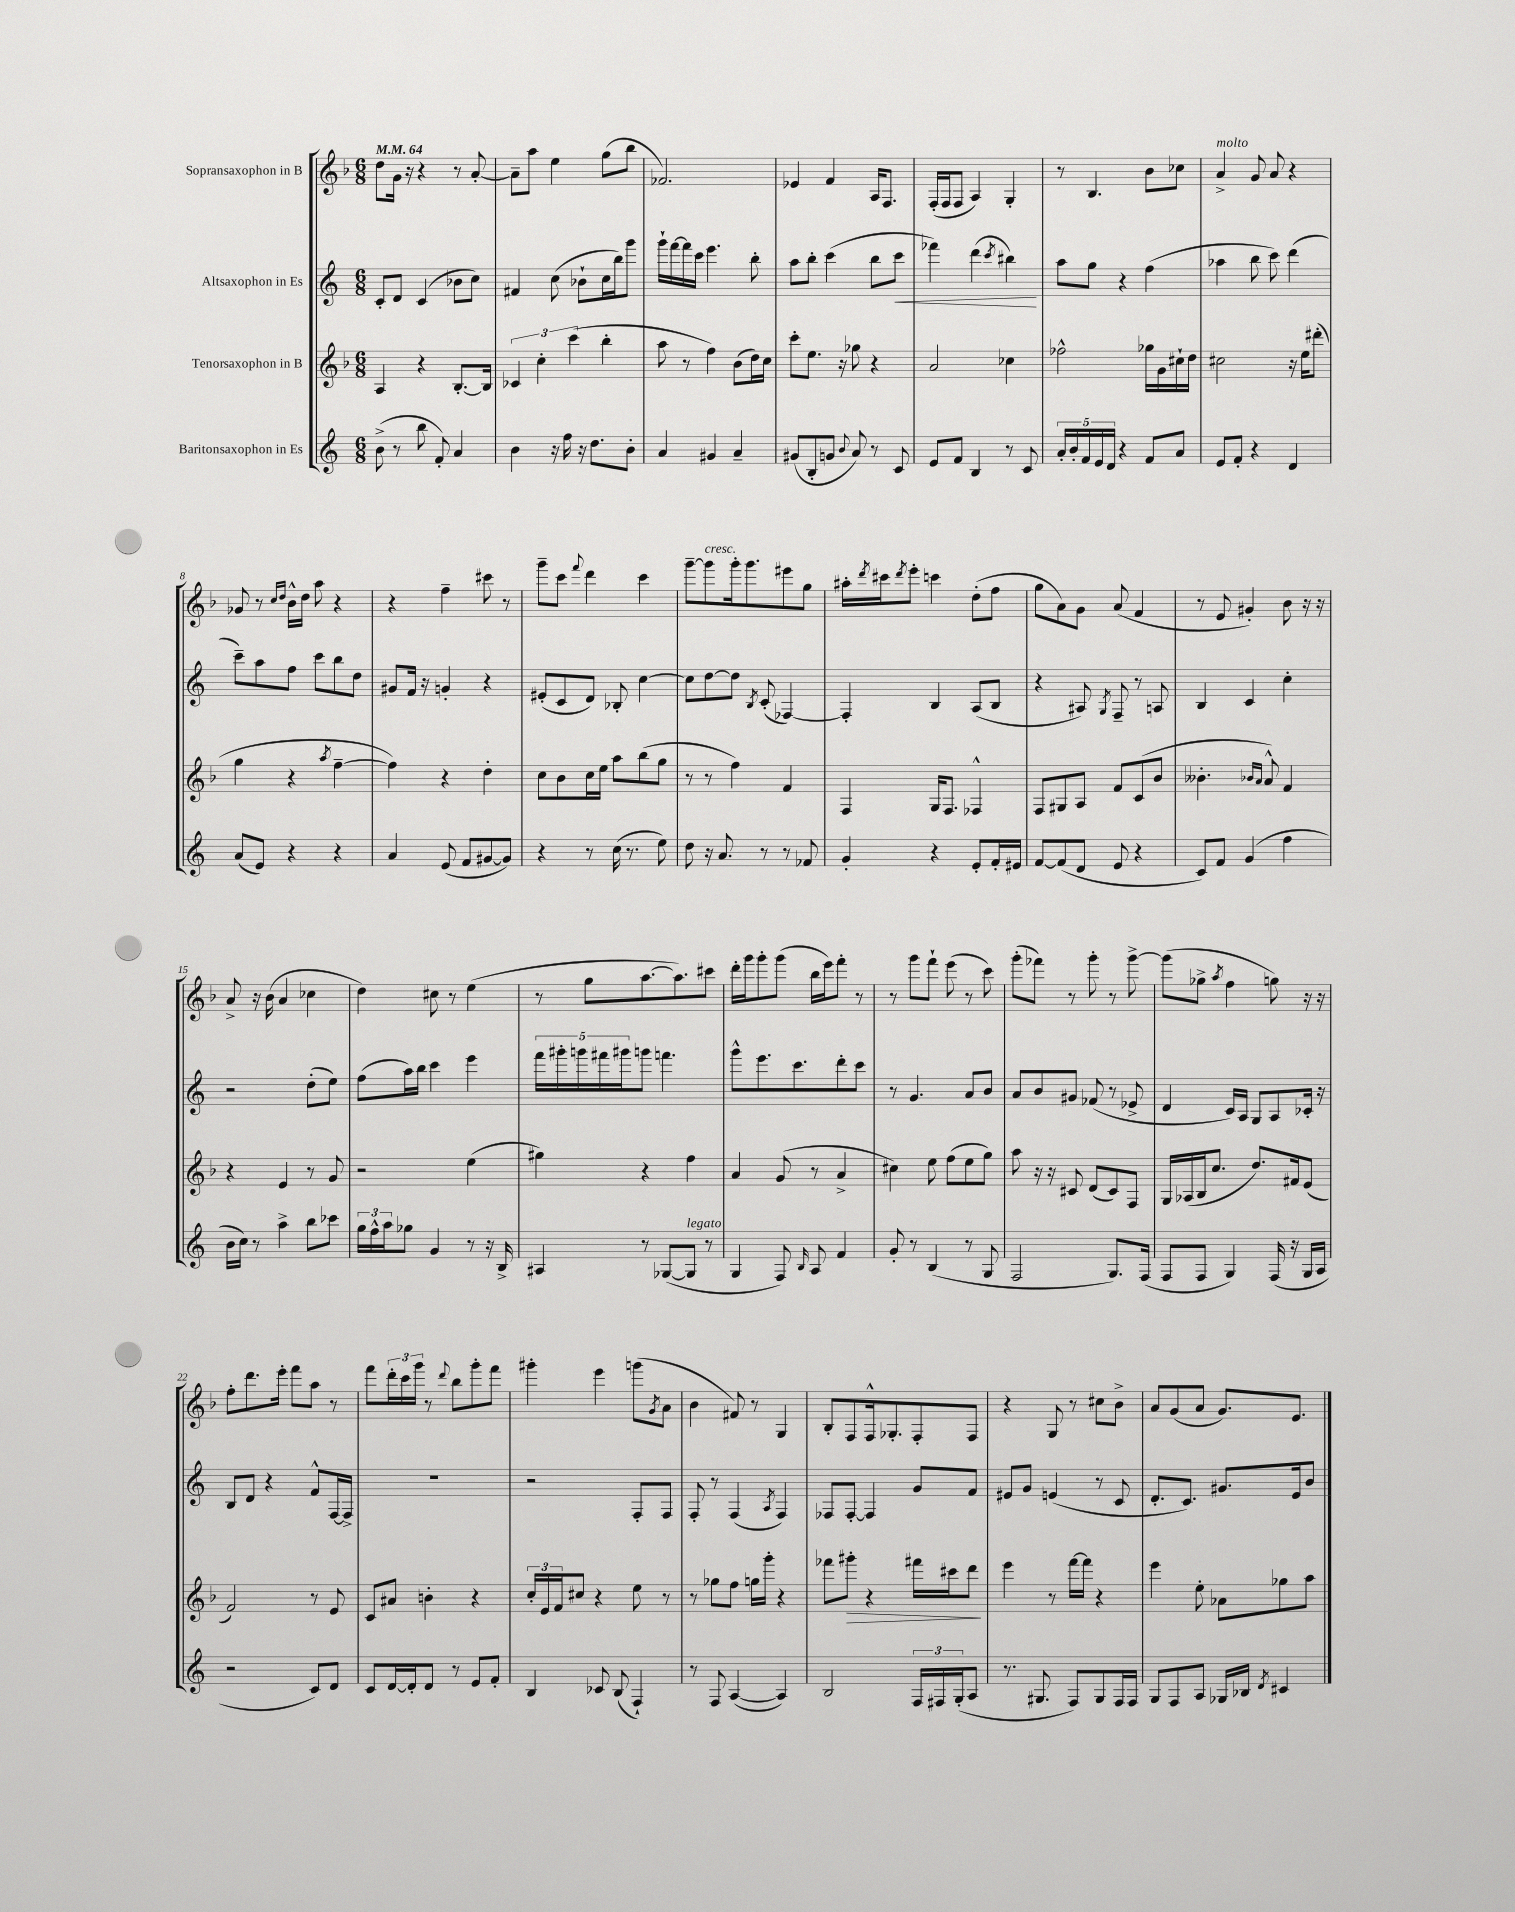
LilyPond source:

<<
\new StaffGroup <<
\new Staff = "s0" \with { instrumentName = "Sopransaxophon in B" } {
    \clef treble \key f \major \numericTimeSignature \time 6/8 \tempo 4 = 64
    d''8 g'16 r16 r4 r8 a'8~-. |
    a'8-- a''8 e''4 g''8( bes''8 |
    fes'2.) |
    ees'4 f'4 a16 f8. |
    f16-.( f16 f8 a4) g4-. |
    r8 bes4. bes'8 ces''8 |
    a'4->^\markup { \italic "molto" } g'8 a'8 r4 |
    ges'8 r8 \grace { c''16 d''16 } bes'16-^ d''16 a''8 r4 |
    r4 f''4-- cis'''8 r8 |
    g'''8-- c'''8 \appoggiatura { f'''8 } d'''4 c'''4 |
    g'''8~-- g'''8^\markup { \italic "cresc." } g'''16-. g'''8. eis'''8 g''8 |
    ais''16-. \acciaccatura { d'''8 } cis'''16 \acciaccatura { d'''8 } e'''8-. c'''4 d''8-.( f''8 |
    g''8 a'8) g'8 a'8( f'4 |
    r8 e'8 gis'4-.) bes'8 r16 r16 |
    a'8-> r16 bes'16( a'4 ces''4 |
    d''4) cis''8 r8 e''4( |
    r8 g''8 a''8.~ a''8.) cis'''8 |
    d'''16-. g'''16 g'''8-. g'''8( bes''16 e'''16) f'''8-. r8 |
    r8 g'''8 f'''8-! e'''8( r8 c'''8) |
    g'''8-.( fes'''8) r8 g'''8-. r8 g'''8~-> |
    g'''8( ges''8-> \acciaccatura { a''8 } f''4 g''8) r16 r16 |
    f''8-. d'''8. e'''16-. f'''8 a''8 r8 |
    f'''8 \tuplet 3/2 { d'''16-. c'''16 g'''16 } r8 \appoggiatura { d'''8 } bes''8 g'''8-. f'''8 |
    gis'''4-. e'''4 g'''8( \acciaccatura { g'8 } a'8 |
    bes'4 fis'8) r8 g4 |
    bes8-. f8 f16-^ ges8.-. f8-. f8 |
    r4 g8 r8 cis''8 bes'8-> |
    a'8 g'8( a'8 g'8.) e'8. \bar "|." |
}
\new Staff = "s1" \with { instrumentName = "Altsaxophon in Es" } {
    \clef treble \key c \major \numericTimeSignature \time 6/8
    c'8-. d'8 c'4( bes'8 c''8) |
    fis'4 c''8( bes'8-! c''16 b''16) g'''8 |
    g'''16-! f'''16~ f'''16 c'''16 e'''4. b''8-. |
    a''8 b''8-. c'''4( b''8 c'''8\< |
    fes'''4) d'''4( \acciaccatura { c'''8 } bis''4\!) |
    a''8 g''8 r4 f''4( |
    aes''4 b''8 c'''8) d'''4( |
    c'''8--) a''8 f''8 c'''8 b''8 d''8 |
    gis'8 f'16 r16 g'4-. r4 |
    eis'8-.( c'8 d'8) bes8-. c''4~ |
    c''8 d''8~ d''8 \acciaccatura { b8 } c'8-.( fes4~) |
    fes4-. b4 a8( b8 |
    r4 ais8) \acciaccatura { g8 } f8-- r8 a8 |
    b4 c'4 c''4-. |
    r2 d''8-.( e''8) |
    f''8( a''16) b''16 c'''4 e'''4 |
    \tuplet 5/4 { f'''16 gis'''16-. g'''16 fis'''16 gis'''16 } g'''8 f'''4. |
    g'''8-^ e'''8. c'''8. d'''8-. c'''8 |
    r8 g'4. a'8 b'8 |
    a'8 b'8 gis'8 fes'8( r8 ees'8-> |
    d'4 c'16) a16 g8 a8 ces'16-. r16 |
    b8 d'8 r4 f'8-^ f16~ f16-> |
    R2. |
    r2 f8-. f8 |
    f8-. r8 f4( \acciaccatura { a8 } f4) |
    fes8 fes8~-. fes4 g'8 f'8 |
    eis'8 g'8 e'4( r8 c'8 |
    d'8.-. c'8.) gis'8. e'16 b'8 \bar "|." |
}
\new Staff = "s2" \with { instrumentName = "Tenorsaxophon in B" } {
    \clef treble \key f \major \numericTimeSignature \time 6/8
    a4 r4 bes8.~-. bes16 |
    \tuplet 3/2 { ces'4 c''4-. c'''4( } bes''4-. |
    a''8 r8 f''4) bes'8( d''16) c''16 |
    c'''8-. e''8. r16 ges''8 r4 |
    a'2 ces''4 |
    fes''2-^ ges''16 g'16 cis''16-! d''16 |
    cis''2 r16 e''16 dis'''8-.( |
    g''4 r4 \acciaccatura { a''8 } f''4~-- |
    f''4) r4 d''4-. |
    c''8 bes'8 c''16 e''16 a''8 bes''8( g''8 |
    r8 r8 f''4) f'4 |
    f4 g16 f8. fes4-^ |
    f8 gis8 a8 f'8 c'8( bes'8 |
    beses'4.-. \grace { bes'16 a'16 } a'8-^) f'4 |
    r4 e'4 r8 g'8 |
    r2 e''4( |
    gis''4) r4 f''4 |
    a'4 g'8( r8 a'4-> |
    cis''4) e''8 f''8( e''8 g''8) |
    a''8 r16 r16 cis'8 d'8( cis'8) f8 |
    g16 aes16( bes16 c''8. d''8.) fis'16 e'8( |
    f'2) r8 e'8 |
    c'8 ais'8 b'4-. r4 |
    \tuplet 3/2 { c''16-. e'16 f'16 } cis''8 r4 e''8 r8 |
    r8 ges''8 f''8 g''16 g'''16-. r4 |
    fes'''8 gis'''8-.\> r4 fis'''16 cis'''16 d'''8\! |
    e'''4 r8 f'''16~ f'''16 r4 |
    e'''4 e''8-. aes'8 ges''8 a''8 \bar "|." |
}
\new Staff = "s3" \with { instrumentName = "Baritonsaxophon in Es" } {
    \clef treble \key c \major \numericTimeSignature \time 6/8
    b'8->( r8 b''8 f'8-.) a'4 |
    b'4 r16 f''16 r16 d''8. b'8-. |
    a'4 gis'4 a'4-- |
    gis'8( b8-. g'8 \appoggiatura { b'8 } a'8) r8 c'8 |
    e'8 f'8 b4 r8 c'8 |
    \tuplet 5/4 { a'16-. b'16-. f'16 e'16 d'16 } r4 f'8 a'8 |
    e'8 f'8-. r4 d'4 |
    a'8( e'8) r4 r4 |
    a'4 e'8( f'8 gis'8~ gis'8) |
    r4 r8 c''16( r8. e''8) |
    d''8 r16 a'8. r8 r8 fes'8 |
    g'4-. r4 e'8-. f'16-. eis'16 |
    f'8~ f'8( d'8 e'8 r4 |
    c'8) f'8 g'4( f''4 |
    b'16 c''16) r8 a''4-> b''8 ces'''8 |
    \tuplet 3/2 { g''16 f''16-^ a''16 } ges''8 g'4 r8 r16 b16-> |
    ais4 r8 ges8~( ges8^\markup { \italic "legato" } r8 |
    g4 f8) \grace { b16 } a8 f'4 |
    g'8-. r8 b4( r8 g8 |
    f2 g8.) f16( |
    f8 f8 g4) f16( r16 g16 a16 |
    r2 c'8) d'8 |
    c'8 d'16~ d'16-. d'8 r8 e'8 f'8-. |
    b4 ces'8 b8( f4-!) |
    r8 f8 a4~( a4) |
    b2 \tuplet 3/2 { f16 fis16 g16-.( } a8 |
    r8. gis8. f8) gis8 f16 f16 |
    g8 f8 a8 ges16 bes16 \acciaccatura { d'8 } cis'4 \bar "|." |
}
>>
>>
